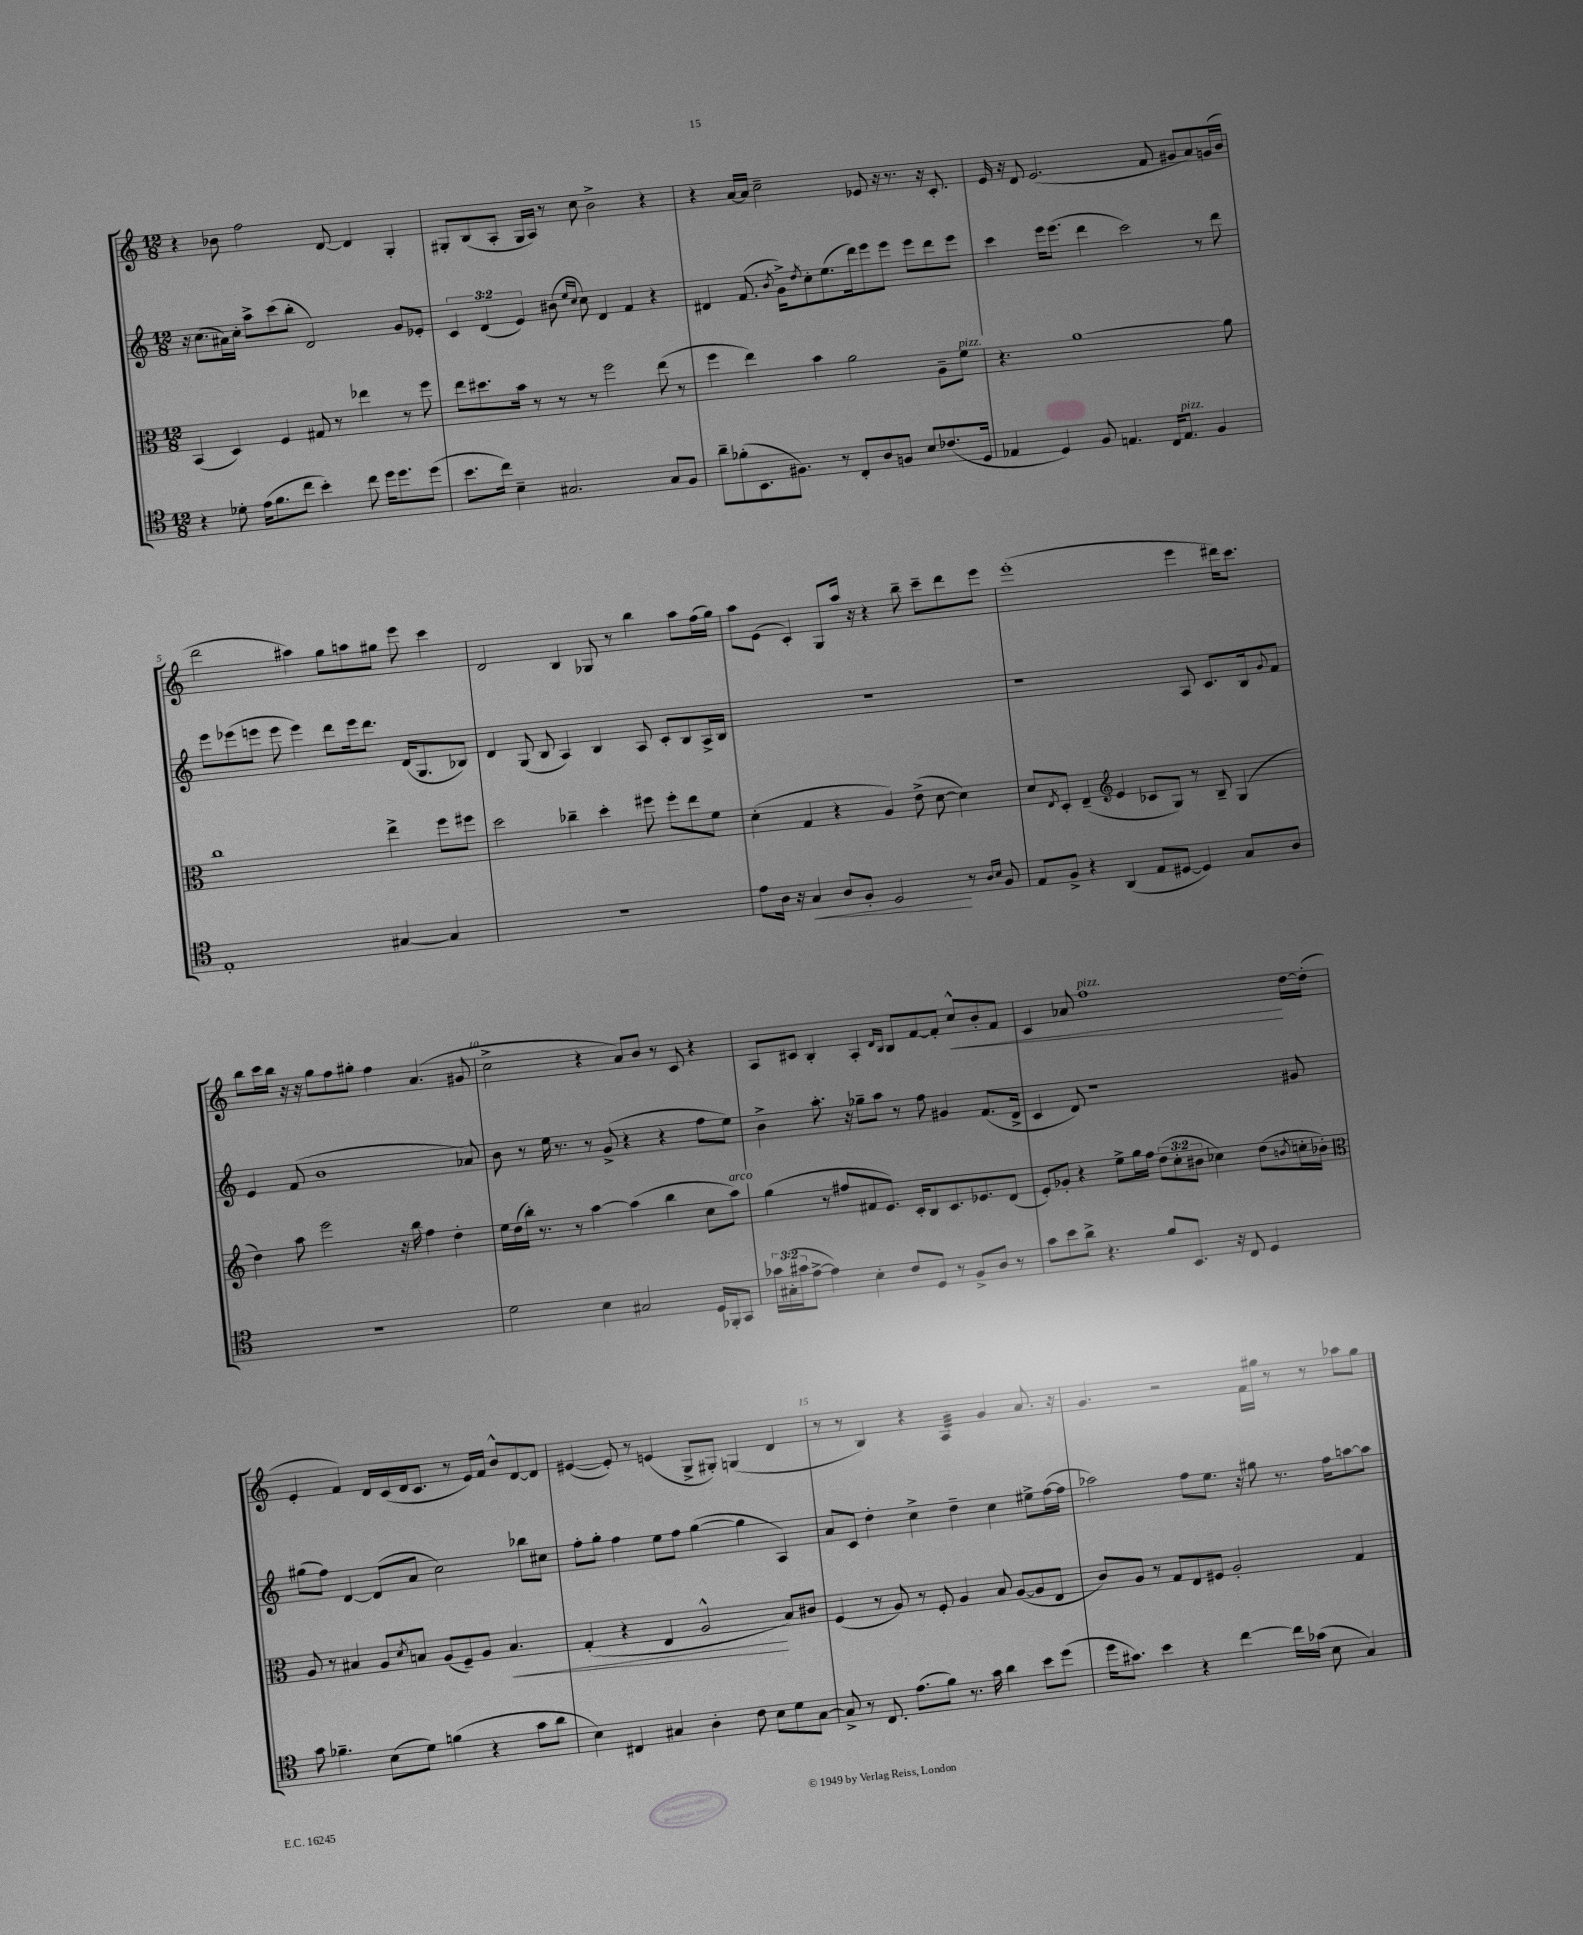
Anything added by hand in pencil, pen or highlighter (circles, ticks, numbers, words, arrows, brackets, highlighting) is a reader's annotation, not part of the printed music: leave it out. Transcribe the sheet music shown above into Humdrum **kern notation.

**kern	**kern	**kern	**kern
*staff4	*staff3	*staff2	*staff1
*clefC4	*clefC3	*clefG2	*clefG2
*k[]	*k[]	*k[]	*k[]
*M12/8	*M12/8	*M12/8	*M12/8
4r	(4BB	16r	4r
.	.	(8.cc	.
8d-'	4D)	16a#)	8b-
.	.	16cc'	.
(16e	.	8aa^	2ff
8.f	.	.	.
.	4F	(8ccc	.
8cc	.	8bb'	.
4b')	8G#	2d)	.
.	8r	.	[8d
8cc	4ee-	.	4d]
16dd	.	.	.
8.dd	.	.	.
.	8r	8g	4G'
(8dd	8ff	8e-'	.
=	=	=	=
8.b	8ee	6c	8G#'
.	8.dd#	.	(8B
.	.	(6d	.
16cc)	.	.	.
4B~	.	.	8A'
.	16b	.	.
.	.	6e)	.
.	8r	.	16G#
.	.	.	16A)
2.G#	8r	(8b#	8r
.	.	16qqee	.
.	.	16qqcc	.
.	8r	8cc)	8cc
.	2ff	4d	2b^
.	.	4f	.
8G#	(8ee	4r	4r
8F	8r	.	.
=	=	=	=
8a~	4ff	4d#	4r
(8f-'	.	.	.
8.BB	4ee)	(8.f	[16a
.	.	.	16a]
.	.	.	2cc~
.	.	8qb	.
8.F#)	.	16g^)	.
.	.	8qdd	.
.	4b	8cc'	.
8r	.	(8.ee	.
8C'	2a	.	.
.	.	16ddd)	.
8A	.	8eee	8e-
8F	.	8eee	16r
.	.	.	8.r
8B	.	8eee	.
(8.c-	8A~	8ddd	16r
.	.	.	8.c'
.	8f	8eee	.
16D	.	.	.
=	=	=	=
4E-	4.r	4ccc	16e
.	.	.	16r
.	.	.	8d
4D)	.	16eee	(2.e
.	.	(8.eee	.
.	[1a	.	.
8F	.	4ddd	.
4.E	.	.	.
.	.	2ccc)	.
16C	.	.	8f
8.E	.	.	.
.	.	.	8g#
4F	.	8r	8a)
.	8a]	8ddd	(16g
.	.	.	16b
=	=	=	=
1E'	1cc	8eee	2ddd
.	.	(8eee-	.
.	.	8eee	.
.	.	8eee	.
.	.	4eee)	4aa#)
.	.	8ddd	8gg
.	.	16eee	8aa
.	.	8.ddd	.
[4G#	4ee^	.	8gg#
.	.	(16d	8eee
.	.	8.G	.
4G#]	8ff	.	4ccc
.	8ff#	8B-)	.
=	=	=	=
1.r	2dd	4d	2d
.	.	(8G	.
.	.	8B	.
.	4cc-~	4A)	4B
.	4dd'	4B	8G-
.	.	.	8r
.	8ff#	8A	4bb
.	8ff#'	8c'	.
.	8ee	8B	8aa
.	8f	16A^	(16ff
.	.	16B	16gg)
=	=	=	=
8e	(4d'	1.r	8aa
16A	.	.	(8e
16r	.	.	.
4G	4G	.	4c')
8A	4r	.	8G
8F'	.	.	16aa
.	.	.	16r
2D	4A)	.	4r
.	(8e^	.	8bb~
.	[8d	.	8ccc~
8r	4d])	.	8ddd
16qqA	.	.	.
16qqB	.	.	.
8F	.	.	8eee
=	=	=	=
8E	8d	1r	(1eee'
.	8qE	.	.
8F^	8D'	.	.
4r	(4E~	.	.
*	*clefG2	*	*
(4AA	4e	.	.
8E	8c-	.	.
[8D#	8G)	.	.
4D#])	8r	8A	4eee
.	8B~	8.c	.
8G	(4G	.	16ddd#)
.	.	16B	8.ccc
.	.	8qqg	.
8A	.	8f	.
=	=	=	=
1.r	4dd)	4e	8bb
.	.	.	16ccc
.	.	.	16bb
.	8aa	(8f	16r
.	.	.	16r
.	2eee	1b	8gg
.	.	.	8ff
.	.	.	8gg#'
.	.	.	4ff
.	16r	.	.
.	16bb	.	.
.	4ff	.	(4.a
.	4dd'	.	.
.	.	8a-)	8g#
=	=	=	=
2d	16ee	8b	2cc^
.	(16dd	.	.
.	16bb')	8r	.
.	8.r	.	.
.	.	16ee	.
.	.	8.r	.
.	8r	.	.
4B	[4aa	8r	4r
.	.	(8g^	.
2G#	(4aa]	4r	8a)
.	.	.	8b
.	4bb	4r	8r
.	.	.	8c
16D	8cc	8ff	4r
16FF-'	.	.	.
8GG	8aa)	8ee)	.
=	=	=	=
24g-	(4gg	4b^	8A
(24G#'	.	.	.
24g#	.	.	.
[8e^	.	.	8c#
4e])	8r	8.aa'	4B'
.	8ff#	.	.
.	.	16r	.
4B'	8f#	8gg-~	4A'
.	8.e)	8aa	.
.	.	.	16qqd
.	.	.	16qqB
8c	.	8r	8B
.	16c'	.	.
8D	8B	8ff	[8f
8r	8.c	4g#	8f']
8F^	.	.	8cc^^
.	8.e-	.	.
8A	.	(8.f	8b'
8r	(8d	.	8f
.	.	16d^	.
=	=	=	=
8g	8e')	4c	4c
8b	8g-'	.	.
8a^	4r	8d)	8a-
4.r	.	1r	1ff
.	8ee^	.	.
.	16gg	.	.
.	16ff	.	.
8f	(12dd	.	.
.	12cc'	.	.
8.BB	.	.	.
.	12b#	.	.
.	4cc-)	.	.
16r	.	.	.
8C	.	.	.
4D	(8dd	.	.
.	8qb	.	.
.	16cc'	8g#	[16dd
.	16b-')	.	(16dd']
=	=	=	=
*	*clefC3	*	*
8g	8A	(8gg#	4e'
4.f-~	8r	8ff)	.
.	4B#	[4d	4f)
(8B	8A	(8d]	16d
.	.	.	(16c
.	8qd	.	.
8d)	8B	8a	16d
.	.	.	8.c
(4f	(8A	2cc)	.
.	8F~)	.	8r
4r	8A	.	16e)
.	.	.	16f
.	4.B	.	8b^^
8g	.	8bb-	[8d
8a	.	8cc#	8d]
=	=	=	=
4B)	(4G'	8ff'	([4e#
.	.	8gg'	.
4C#	4r	4ff	8e#'])
.	.	.	8r
4G#	4E	8ee	(4e
.	.	8ff	.
4A'	2A^^	([4gg	8G^
.	.	.	8G#')
8c	.	4gg]	(4G
8B	.	.	.
8d	8B)	4A)	4d
[8G#	8c#	.	.
=	=	=	=
8G#^]	(4F	8a	8r
8r	.	8c	8r
8.C	8r	4dd'	4B)
.	8A)	.	.
(8.e	.	.	.
.	8r	4cc^	4r
8f)	8F'	.	.
8.r	4A	4dd~	4A
16g	.	.	.
4a	8B	4cc	4g
.	([8A	.	.
8b	8A]	8ee#^	8.a
(8dd	8E	([16ff	.
.	.	16ff]	16r
=	=	=	=
16dd	8c)	2aa-)	4.g
8.g#)	.	.	.
.	8A	.	.
4b	8r	.	.
.	8G	.	2r
4r	8E	8ff	.
.	8F#	8.ee	.
[4cc	2A'	.	.
.	.	16r	.
.	.	8gg#	16f
.	.	.	16gg#
16cc]	.	8.r	8r
(16g-	.	.	.
8B	.	.	8r
.	.	16ff	.
4G)	4G	[8aa	8aa-
.	.	8aa]	8gg#
==	==	==	==
*-	*-	*-	*-
